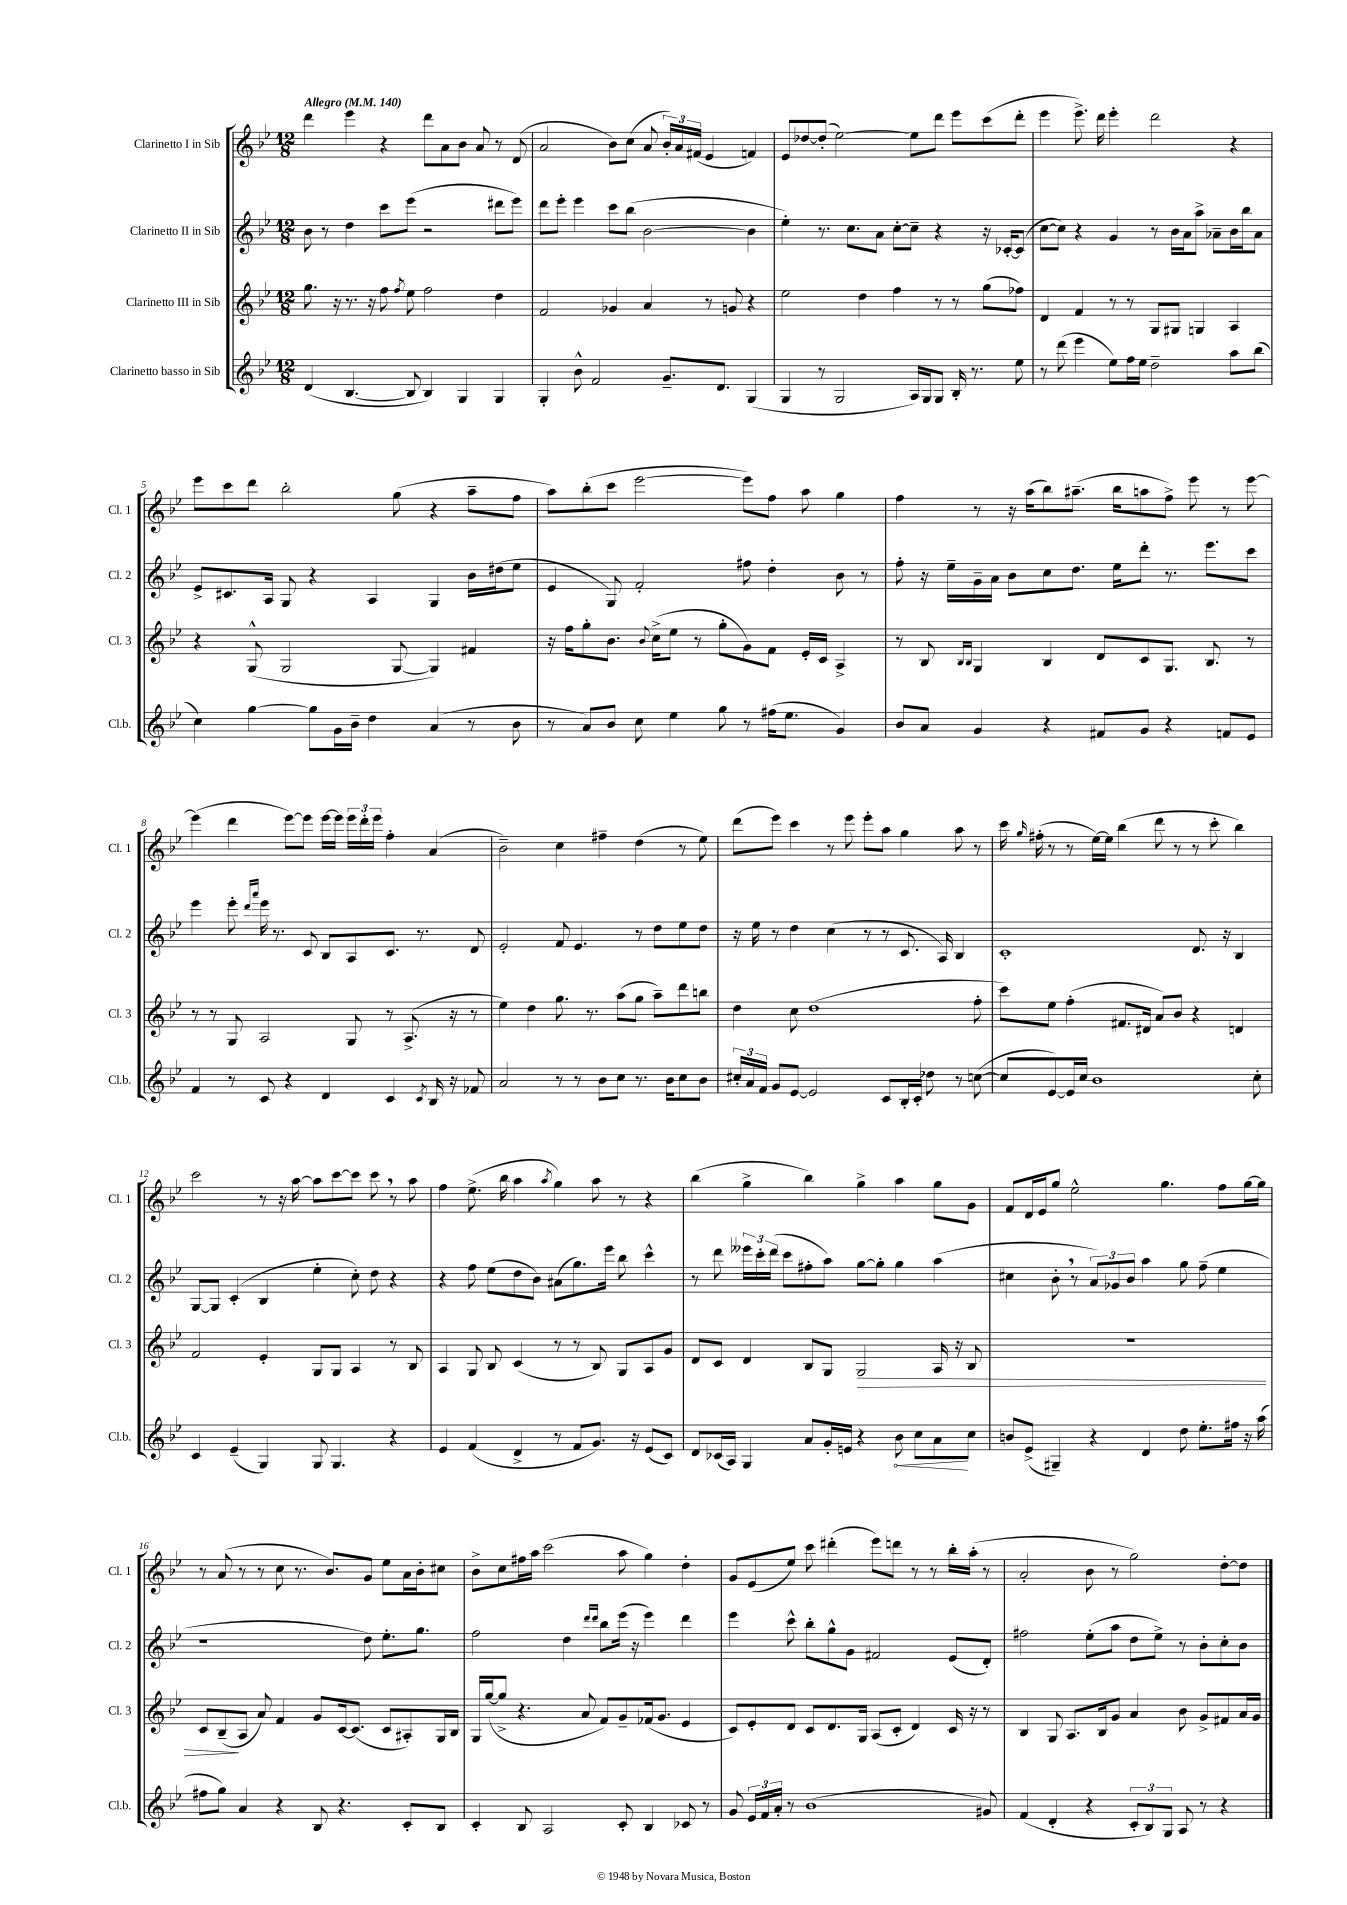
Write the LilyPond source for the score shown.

<<
\new StaffGroup <<
\new Staff = "s0" \with { instrumentName = "Clarinetto I in Sib" shortInstrumentName = "Cl. 1" } {
    \clef treble \key bes \major \numericTimeSignature \time 12/8 \tempo "Allegro" 4 = 140
    \autoBeamOff d'''4 ees'''4 r4 d'''8[ a'8 bes'8] a'8 r8 d'8( |
    a'2 bes'8[) c''8]( a'8 \tuplet 3/2 { bes'16[-.) a'16 fis'16]( } ees'4 f'4) |
    ees'8[ des''8~ des''8]-.( ees''2~) ees''8[ d'''8] ees'''8[ c'''8( d'''8]-. |
    ees'''4 ees'''8.->) d'''16 ees'''4-. d'''2 r4 |
    ees'''8[ c'''8 d'''8] bes''2-. g''8( r4 a''8[-- f''8] |
    a''8[) bes''8-.( c'''8] ees'''2~ ees'''8[) f''8] a''8 g''4 |
    f''4 r8 r16 a''16[( bes''8) ais''8.]--( bes''16[ a''8 f''8]->) ees'''8 r8 ees'''8~ |
    ees'''4( d'''4 ees'''8[~) ees'''8] ees'''16[~ ees'''16] \tuplet 3/2 { ees'''16[ d'''16-. ees'''16] } f''4-. a'4( |
    bes'2--) c''4 fis''4-- d''4( r8 ees''8) |
    d'''8[( ees'''8]) c'''4 r8 ees'''8 ees'''8[-. a''8] g''4 a''8 r8 |
    c'''16 \grace { g''16 } fis''16-.( r8 r8 ees''16[~) ees''16] bes''4( d'''8 r8 r8 c'''8-. bes''4) |
    c'''2 r8 r16 a''16~ a''8[ c'''8~ c'''8] c'''8 \breathe r8 a''8 |
    f''4 ees''8.->( bes''16 a''4 \acciaccatura { a''8 } g''4) a''8 r8 r4 |
    bes''4( g''4-> bes''4) g''4-> a''4 g''8[ g'8] |
    f'8[ d'16 ees'16 g''8] ees''2-^ g''4. f''8[ g''16~ g''16] |
    r8 a'8( r8 r8 c''8 r8. bes'8.[) g'8] ees''8[ a'16 bes'16-. cis''8] |
    bes'8[-> c''8 fis''16 a''16] c'''2( a''8 g''4) d''4-. |
    g'8[ ees'8( ees''8]) c'''8 dis'''4-.( ees'''8[) d'''8] r8 r8 bes''16[-. a''16]-.( r8 |
    a'2-. bes'8 r8 g''2) d''8[~-. d''8] \bar "|." |
}
\new Staff = "s1" \with { instrumentName = "Clarinetto II in Sib" shortInstrumentName = "Cl. 2" } {
    \clef treble \key bes \major \numericTimeSignature \time 12/8
    \autoBeamOff bes'8 r8 d''4 c'''8[ ees'''8]( r2 dis'''8[ ees'''8]) |
    d'''8[ ees'''8]-. ees'''4 c'''8[ bes''8]( bes'2~ bes'4 |
    ees''4-.) r8. c''8.[ a'8] c''8[~-. c''8]-- r4 r16 ces'16[~-. ces'8]( |
    c''8[~ c''8]) r4 g'4 r8 bes'16[ a'16 a''8]-> aes'8[-- bes'16 bes''16 aes'8] |
    ees'8[-> cis'8. a16] g8 r4 a4 g4 bes'16[ dis''16( ees''8] |
    ees'4 g8) f'2-. fis''8 d''4-. bes'8 r8 |
    f''8-. r16 ees''16[-- g'16-- a'16] bes'8[ c''8 d''8.] ees''16[ d'''8]-. r8. ees'''8.[ c'''8] |
    ees'''4 ees'''8-. \grace { d'''16[ a'''16] } ees'''16 r8. c'8 bes8[ a8 c'8.] r8. d'8 |
    ees'2-. f'8 ees'4. r8 d''8[ ees''8 d''8] |
    r16 ees''16 r8 d''4 c''4( r8 r8 c'8. a16) bes4 |
    c'1-. d'8. r16 bes4 |
    g8[~ g8] c'4-.( bes4 ees''4-. c''8-.) d''8 r4 |
    r4 f''8 ees''8[( d''8 bes'8]) ais'8[( g''8.) ees'''16] bes''8 c'''4-^ |
    r8 d'''8 \tuplet 3/2 { eeses'''16[ c'''16-. d'''16]( } c'''8[ fis''8-. a''8]) g''8[~ g''8]-. g''4 a''4( |
    cis''4 bes'8-. \breathe r8 \tuplet 3/2 { a'8[) ges'8 bes'8] } a''4 g''8 f''8--( ees''4 |
    r1 d''8) ees''8.[-. g''8.] |
    f''2 d''4 \grace { d'''16[ d'''16] } bes''8[ ees'''16]( r16 ees'''4) d'''4 |
    ees'''4 c'''8-^ bes''8[-. g''8-^ g'8] fis'2 ees'8[( d'8]-.) |
    fis''2 ees''8[-.( a''8] d''8[ ees''8]->) r8 bes'8[-. c''8-. bes'8] \bar "|." |
}
\new Staff = "s2" \with { instrumentName = "Clarinetto III in Sib" shortInstrumentName = "Cl. 3" } {
    \clef treble \key bes \major \numericTimeSignature \time 12/8
    \autoBeamOff g''8. r16 r8. r16 f''8 \acciaccatura { f''8 } ees''8 f''2 d''4 |
    f'2 ges'4 a'4 r8 g'8 r4 |
    ees''2 d''4 f''4 r8 r8 g''8[( fes''8]) |
    d'4 f'4 r8 r8 g8[ gis8] g4 a4 |
    r4 g8-^( g2 g8~ g4) fis'4 |
    r16 f''16[ g''8-. bes'8.] \appoggiatura { bes'8 } c''16[->( ees''8] r8 g''8[-. g'8) f'8] ees'16[-. c'16] a4-> |
    r8 bes8 \grace { bes16[ bes16] } g4 bes4 d'8[ c'8 g8.] bes8. r8 |
    r8 r8 g8 a2 g8 r8 a8.->( r16 r8 |
    ees''4) d''4 g''8. r8. a''8[( g''8] a''8[--) d'''8 b''8] |
    d''4 c''8 d''1( f''8-. |
    c'''8[) ees''8] f''4-.( fis'8.[ dis'16] a'8[) bes'8] r4 d'4 |
    f'2 ees'4-. g8[ g8] a4 r8 bes8 |
    a4 g8 bes8 c'4( r8 r8 bes8) g8[ a8 g'8] |
    d'8[ c'8] d'4 bes8[ g8] g2\> a16 r16 bes8 |
    R1. |
    c'8[ bes8--\!( a8] a'8) f'4 g'8[ c'16~ c'8.]( c'8[ ais8-.) g16 bes16] |
    g16[ g''16~( g''8]-> r4. a'8 f'8[) g'8-- fes'16( g'8.] ees'4 |
    c'8[) ees'8-. d'8] c'8[ d'8. g16] a8[( c'8]-. d'4) c'16 r16 r8 |
    bes4 g8 a8.[ bes16 g'8] a'4 bes'8 g'8[-> fis'8 a'16 g'16] \bar "|." |
}
\new Staff = "s3" \with { instrumentName = "Clarinetto basso in Sib" shortInstrumentName = "Cl.b." } {
    \clef treble \key bes \major \numericTimeSignature \time 12/8
    \autoBeamOff d'4( bes4.~ bes8 bes4) g4 g4 |
    g4-. bes'8-^ f'2 g'8.[-- d'8.] g4( |
    g4 r8 g2 a16[) g16 g8] bes16-. r8. ees''8 |
    r8 d'''8( ees'''4 ees''8[) f''16 ees''16] d''2-- a''8[ bes''8]( |
    c''4) g''4~ g''8[ g'16 bes'16]-- d''4 a'4( r8 bes'8 |
    r8 a'8[) bes'8] c''8 ees''4 g''8 r8 fis''16[( ees''8.] g'4) |
    bes'8[ a'8] g'4 r4 fis'8[ g'8] r4 f'8[ ees'8] |
    f'4 r8 c'8 r4 d'4 c'4 \acciaccatura { c'8 } bes16 r16 fes'8 |
    a'2 r8 r8 bes'8[ c''8] r8. bes'16[ c''8 bes'8] |
    \tuplet 3/2 { cis''16[-. a'16 f'16] } g'8[ ees'8]~ ees'2 c'8[ bes16-. c'16]-. des''8 r8 c''8~( |
    c''8[ ees'8~) ees'16 c''16] bes'1 c''8-. |
    c'4 ees'4--( g4) g8 g4. r4 |
    ees'4 f'4( d'4-> r8 f'8[ g'8.]) r16 ees'8[( c'8]) |
    d'8[ ces'16( a16]) g4 a'8[ g'16-. e'16] r4 \once \override Hairpin.circled-tip = ##t bes'8\< c''8[ a'8\! c''8] |
    b'8[ ees'8]->( gis4--) r4 d'4 d''8 ees''8.[-. fis''16] r16 a''16( |
    fis''8[ g''8]) a'4 r4 bes8 r4. c'8[-. bes8] |
    c'4-. bes8 a2 c'8-. bes4 ces'8 r8 |
    g'8 \tuplet 3/2 { ees'16[ f'16 a'16]-. } r8 bes'1( gis'8) |
    f'4( d'4-. r4 \tuplet 3/2 { c'8[-. bes8) g8] } a8 r8 r4 \bar "|." |
}
>>
>>
